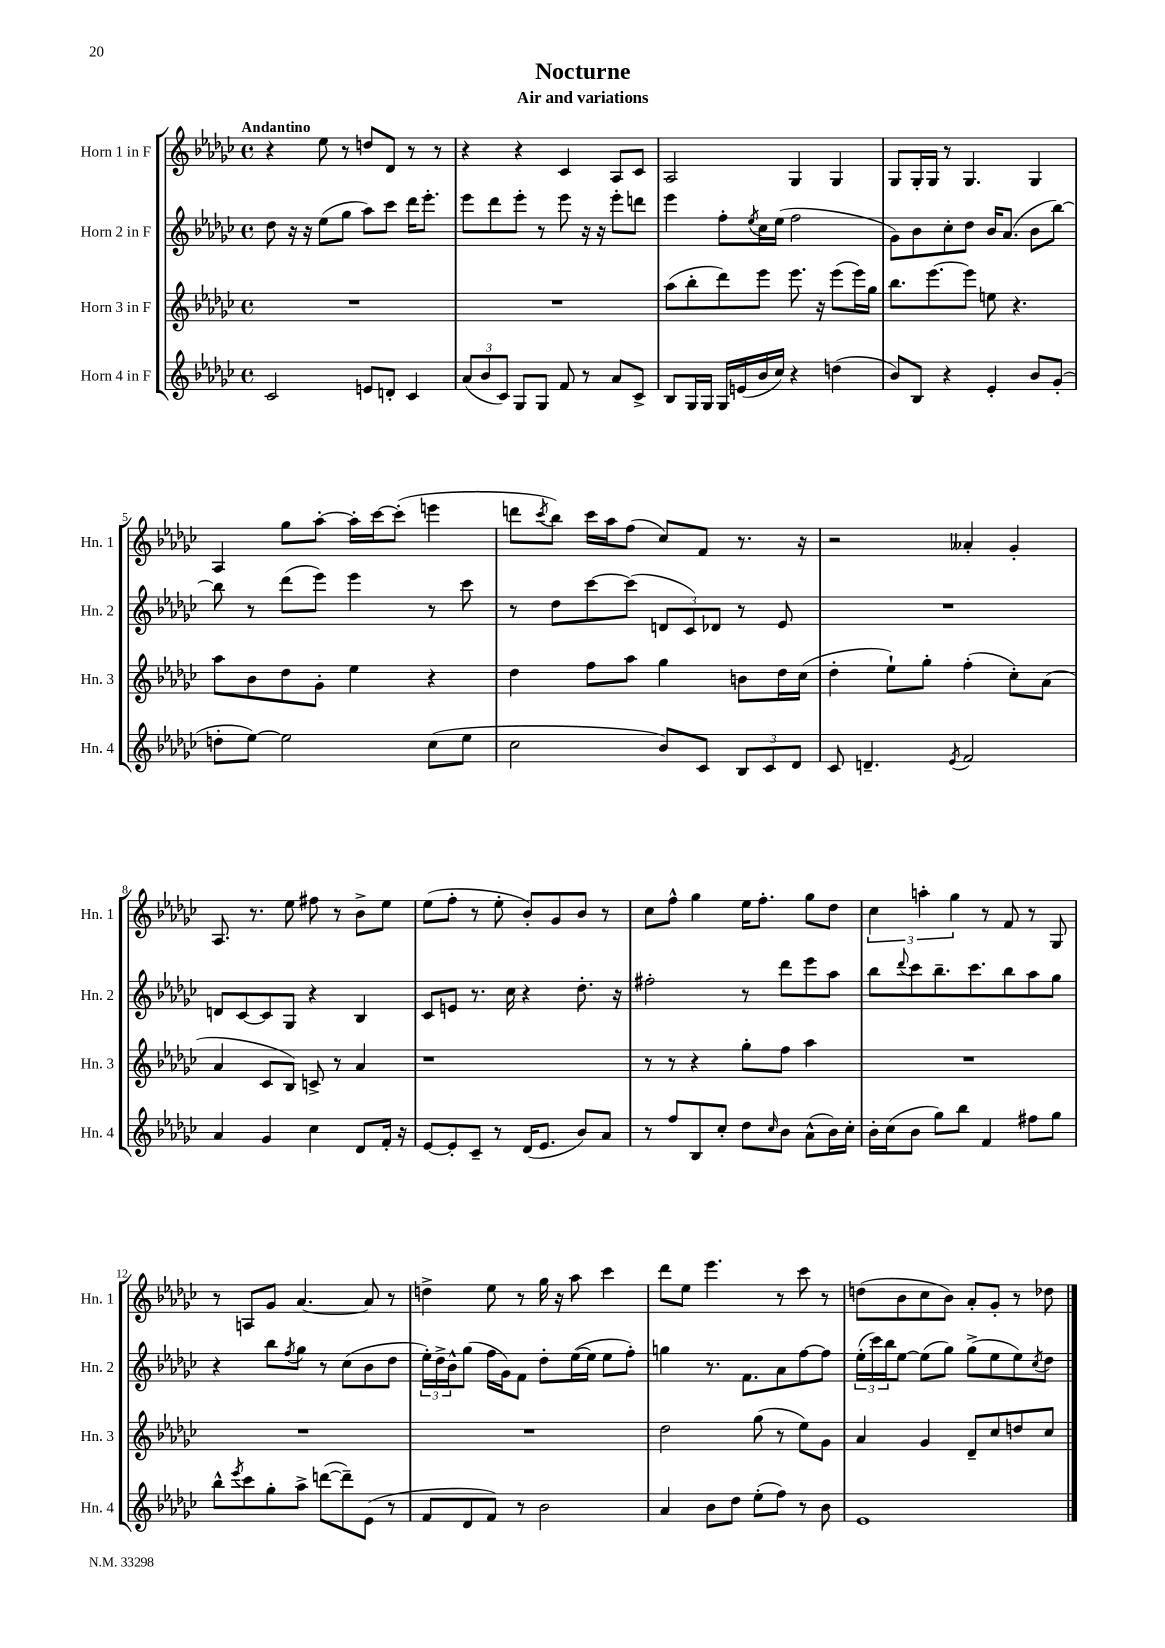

**kern	**kern	**kern	**kern
*part4	*part3	*part2	*part1
*staff4	*staff3	*staff2	*staff1
*I"Horn 4 in F	*I"Horn 3 in F	*I"Horn 2 in F	*I"Horn 1 in F
*I'Hn. 4	*I'Hn. 3	*I'Hn. 2	*I'Hn. 1
*clefG2	*clefG2	*clefG2	*clefG2
*k[b-e-a-d-g-c-]	*k[b-e-a-d-g-c-]	*k[b-e-a-d-g-c-]	*k[b-e-a-d-g-c-]
*M4/4	*M4/4	*M4/4	*M4/4
*met(c)	*met(c)	*met(c)	*met(c)
=1	=1	=1	=1
!	!	!	!LO:TX:a:B:t=Andantino
2c-/	1r	8dd-\	4r
.	.	16r	.
.	.	16r	.
.	.	(8ee-\L	8ee-\
.	.	8gg-\J	8r
8en/L	.	8aa-\L)	8ddn/L
8dn'/J	.	8ccc-\J	8d-/J
4c-/	.	16ddd-\KL	8r
.	.	8.eee-'\J	.
.	.	.	8r
=2	=2	=2	=2
(12a-/L	1r	8eee-\L	4r
12b-/	.	.	.
.	.	8ddd-\	.
12c-/J)	.	.	.
8G-/L	.	8eee-'\J	4r
8G-/J	.	8r	.
8f/	.	8eee-\	4c-/
8r	.	16r	.
.	.	16r	.
8a-/L	.	8eee-'\L	8A-/L
8c-^/J	.	8dddn\J	8c-/J
=3	=3	=3	=3
8B-/L	(8aa-\L	4eee-\	2A-/
16G-/L	8bb-'\	.	.
16G-/JJ	.	.	.
16G-/LL	8ddd-\)	8ff'\L	.
(16en/	.	.	.
.	.	8qee-/	.
16b-/	8eee-\J	16cc-\L	.
16cc-/JJ)	.	(16ee-\JJ	.
4r	8.eee-\	2ff\	4G-/
.	16r	.	.
(4ddn\	(8eee-\L	.	4G-/
.	16eee-\L)	.	.
.	16gg-\JJ	.	.
=4	=4	=4	=4
8b-/L)	8.bb-\L	8g-\L)	8G-/L
8B-/J	.	8b-\	16G-'/L
.	[8.eee-\	.	16G-/JJ
4r	.	8cc-'\	8r
.	8eee-\J]	8dd-\J	4.G-/
4e-'/	8een\	16b-/KL	.
.	.	(8.a-/J	.
.	4.r	.	.
8b-/L	.	8b-\L	4G-/
(8g-'/J	.	[8bb-\J)	.
!!LO:LB:g=z
=5	=5	=5	=5
8ddn'\L	8aa-\L	8bb-\]	4A-/
[8ee-\J)	8b-\	8r	.
2ee-\]	8dd-\	(8ddd-\L	8gg-\L
.	8g-'\J	8eee-\J)	[8aa-'\J
.	4ee-\	4eee-\	16aa-'\LL]
.	.	.	[16ccc-\J
.	.	.	(8ccc-'\J]
(8cc-\L	4r	8r	4eeen\
8ee-\J	.	8ccc-\	.
=6	=6	=6	=6
2cc-\	4dd-\	8r	8dddn\L
.	.	.	8qccc-/
.	.	8dd-\L	8bb-\J)
.	8ff\L	[8ccc-\	16ccc-\LL
.	.	.	16aa-\J
.	8aa-\J	(8ccc-\J]	(8ff\J
8b-/L)	4gg-\	12dn/L	8cc-/L)
.	.	12c-/)	.
8c-/J	.	.	8f/J
.	.	12d-X/J	.
12B-/L	8bn\L	8r	8.r
12c-/	.	.	.
.	16dd-\L	8e-/	.
12d-/J	.	.	.
.	(16cc-\JJ	.	16r
=7	=7	=7	=7
8c-/	4dd-'\	1r	2r
4.dn~/	.	.	.
.	8ee-`\L)	.	.
.	8gg-'\J	.	.
8qe-/	.	.	.
2f/	(4ff'\	.	4a--X'/
.	8cc-'\L)	.	4g-'/
.	(8a-\J	.	.
!!LO:LB:g=z
=8	=8	=8	=8
4a-/	4a-/	8dn/L	8.A-/
.	.	[8c-/	.
.	.	.	8.r
4g-/	8c-/L	8c-/]	.
.	8B-/J)	8G-/J	8ee-\
4cc-\	8cn^/	4r	8ff#X\
.	8r	.	8r
8d-/L	4a-/	4B-/	8b-^\L
16f'/Jk	.	.	8ee-\J
16r	.	.	.
=9	=9	=9	=9
[8e-/L	1r	8c-/L	(8ee-\L
8e-'/]	.	8en/J	8ff'\J
8c-~/J	.	8.r	8r
8r	.	.	8ee-'\
.	.	16cc-\	.
(16d-/KL	.	4r	8b-'/L)
8.e-/J	.	.	.
.	.	.	8g-/
8b-/L)	.	8.dd-'\	8b-/J
8a-/J	.	.	8r
.	.	16r	.
=10	=10	=10	=10
8r	8r	2ff#X'\	8cc-\L
8ff/L	8r	.	8ff^^\J
8B-/	4r	.	4gg-\
8cc-'/J	.	.	.
8dd-\L	8gg-'\L	8r	16ee-\KL
.	.	.	8.ff'\J
16qqcc-/	.	.	.
8b-\J	8ff\J	8ddd-\L	.
(8a-^^\L	4aa-\	8eee-\	8gg-\L
16b-\L)	.	8aa-\J	8dd-\J
16cc-'\JJ	.	.	.
=11	=11	=11	=11
16b-'\LL	1r	8bb-\L	6cc-\
(16cc-\J	.	.	.
.	.	8qqddd-/	.
8b-\J	.	8ccc-\	.
.	.	.	6aan'\
8gg-\L)	.	8.bb-~\	.
.	.	.	6gg-\
8bb-\J	.	.	.
.	.	8.ccc-\	.
4f/	.	.	8r
.	.	8bb-\	8f/
8ff#X\L	.	8aa-\	8r
8gg-\J	.	8gg-\J	8G-/
!!LO:LB:g=z
=12	=12	=12	=12
8bb-^^\L	1r	4r	8r
8qeee-/	.	.	.
8ccc-\	.	.	8An/L
8gg-'\	.	8bb-\L	8g-/J
.	.	8qff/	.
8aa-^\J	.	8gg-\J	[4.a-/
([8dddn\L	.	8r	.
8ddd~\])	.	(8cc-\L	.
(8e-\J	.	8b-\	8a-/]
8r	.	8dd-\J	8r
=13	=13	=13	=13
8f/L	1r	24ee-'\LL)	4ddn^\
.	.	24dd-^\	.
.	.	24b-^^\J	.
8d-/	.	(8gg-\J	.
8f/J)	.	16ff\LL	8ee-\
.	.	16g-\J)	.
8r	.	8f\J	8r
2b-\	.	8dd-'\L	16gg-\
.	.	.	16r
.	.	([16ee-\L	8aa-\
.	.	16ee-\JJ]	.
.	.	8ee-\L	4ccc-\
.	.	8ff'\J)	.
=14	=14	=14	=14
4a-/	2dd-\	4ggn\	8ddd-\L
.	.	.	8ee-\J
8b-\L	.	8.r	4.eee-\
8dd-\J	.	.	.
.	.	8.f\L	.
(8ee-'\L	(8gg-\	.	.
8ff\J)	8r	8a-\	8r
8r	8ee-\L)	[8ff\	8ccc-\
8b-\	8g-\J	8ff\J]	8r
=15	=15	=15	=15
1e-	4a-/	(24ee-'\LL	(8ddn\L
.	.	24ccc-\)	.
.	.	24bb-\J	.
.	.	[8ee-\J	8b-\
.	4g-/	(8ee-\L]	8cc-\
.	.	8gg-\J)	8b-\J)
.	8d-~/L	(8gg-^\L	8a-'/L
.	8cc-/	8ee-\	8g-'/J
.	8ddn/	8ee-\)	8r
.	.	8qcc-/	.
.	8cc-/J	8dd-\J	8dd-X\
==	==	==	==
*-	*-	*-	*-
